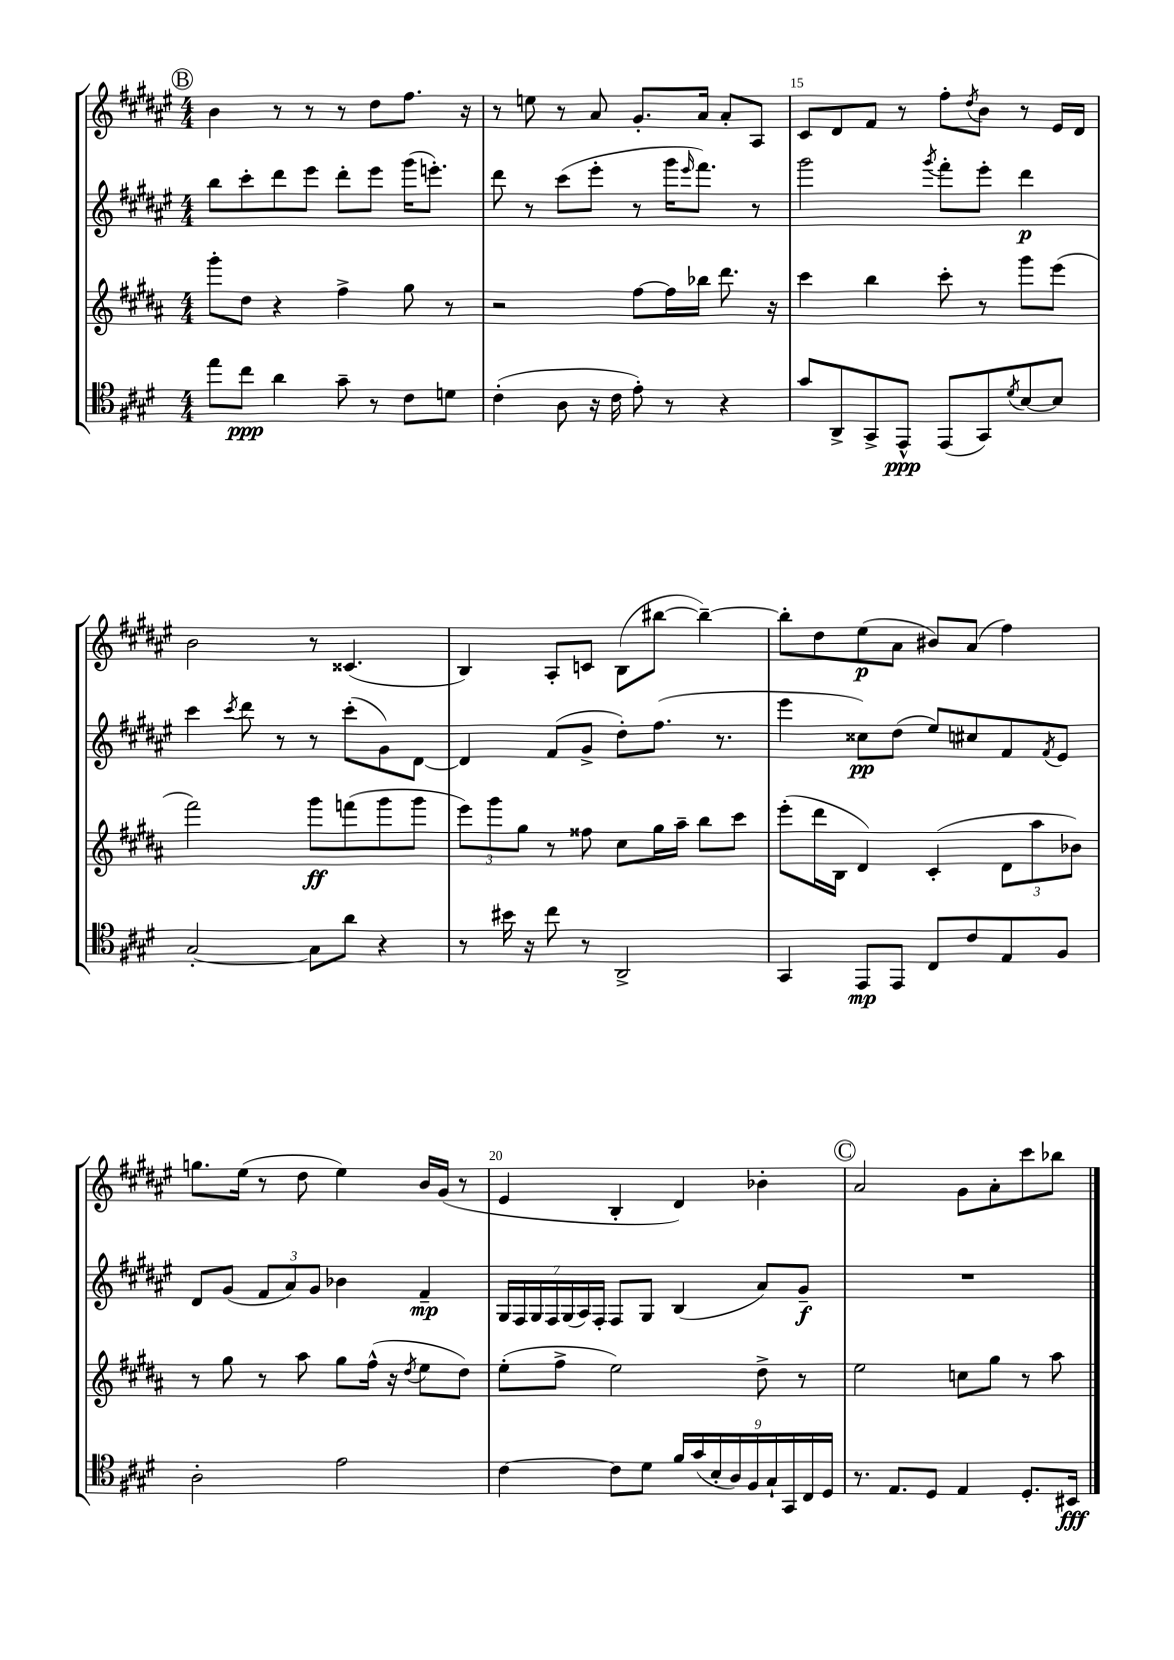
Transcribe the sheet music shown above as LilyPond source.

<<
\new StaffGroup <<
\new Staff = "s0" {
    \clef treble \key fis \major \numericTimeSignature \time 4/4
    \mark \markup { \circle "B" } b'4 r8 r8 r8 dis''8 fis''8. r16 |
    r8 e''8 r8 ais'8 gis'8.-. ais'16 ais'8-. ais8 |
    cis'8 dis'8 fis'8 r8 fis''8-. \acciaccatura { dis''8 } b'8 r8 eis'16 dis'16 |
    b'2 r8 cisis'4.( |
    b4) ais8-. c'8 b8( bis''8~ bis''4~--) |
    bis''8-. dis''8 eis''8\p( ais'8 bis'8) ais'8( fis''4) |
    g''8. eis''16( r8 dis''8 eis''4) b'16 gis'16( r8 |
    eis'4 b4-. dis'4) bes'4-. |
    \mark \markup { \circle "C" } ais'2 gis'8 ais'8-. cis'''8 bes''8 \bar "|." |
}
\new Staff = "s1" {
    \clef treble \key fis \major \numericTimeSignature \time 4/4
    \mark \markup { \circle "B" } b''8 cis'''8-. dis'''8 eis'''8 dis'''8-. eis'''8 gis'''16( e'''8.-.) |
    dis'''8 r8 cis'''8( eis'''8-. r8 gis'''16 \grace { eis'''16 } fis'''8.) r8 |
    gis'''2 \acciaccatura { gis'''8 } fis'''8-. eis'''8-. dis'''4\p |
    cis'''4 \acciaccatura { cis'''8 } dis'''8 r8 r8 cis'''8-.( gis'8) dis'8~ |
    dis'4 fis'8( gis'8-> dis''8-.) fis''8.( r8. |
    eis'''4 cisis''8\pp) dis''8( eis''8) cis''8 fis'8 \acciaccatura { fis'8 } eis'8 |
    dis'8 gis'8( \tuplet 3/2 { fis'8 ais'8) gis'8 } bes'4 fis'4--\mp |
    \tuplet 7/4 { gis16 fis16 gis16 fis16 gis16( ais16) fis16-. } fis8 gis8 b4( ais'8) gis'8--\f |
    \mark \markup { \circle "C" } R1 \bar "|." |
}
\new Staff = "s2" {
    \clef treble \key b \major \numericTimeSignature \time 4/4
    \mark \markup { \circle "B" } gis'''8-. dis''8 r4 fis''4-> gis''8 r8 |
    r2 fis''8~ fis''16 bes''16 dis'''8. r16 |
    cis'''4 b''4 cis'''8-. r8 gis'''8 e'''8( |
    fis'''2) gis'''8\ff f'''8( gis'''8 gis'''8 |
    \tuplet 3/2 { e'''8) gis'''8 gis''8 } r8 fisis''8 cis''8 gis''16 ais''16-- b''8 cis'''8 |
    e'''8-.( dis'''16 b16 dis'4) cis'4-.( \tuplet 3/2 { dis'8 ais''8 bes'8) } |
    r8 gis''8 r8 ais''8 gis''8 fis''16-^( r16 \acciaccatura { dis''8 } e''8 dis''8) |
    e''8-.( fis''8-> e''2) dis''8-> r8 |
    \mark \markup { \circle "C" } e''2 c''8 gis''8 r8 ais''8 \bar "|." |
}
\new Staff = "s3" {
    \clef tenor \key e \major \numericTimeSignature \time 4/4
    \mark \markup { \circle "B" } e''8 cis''8\ppp a'4 gis'8-- r8 cis'8 d'8 |
    cis'4-.( a8 r16 cis'16 e'8-.) r8 r4 |
    gis'8 a,8-> gis,8-> e,8-^\ppp e,8( gis,8) \acciaccatura { dis'8 } b8~ b8 |
    gis2~-. gis8 a'8 r4 |
    r8 bis'16 r16 cis''8 r8 a,2-> |
    gis,4 e,8\mp e,8 cis8 cis'8 e8 fis8 |
    a2-. e'2 |
    cis'4~ cis'8 dis'8 \tuplet 9/8 { fis'16 gis'16( b16-. a16) fis16 gis16-! gis,16 cis16 dis16 } |
    \mark \markup { \circle "C" } r8. e8. dis8 e4 dis8.-. bis,16\fff \bar "|." |
}
>>
>>
\layout { \context { \Score currentBarNumber = #13 \override BarNumber.break-visibility = ##(#f #t #t) barNumberVisibility = #(every-nth-bar-number-visible 5) } }
